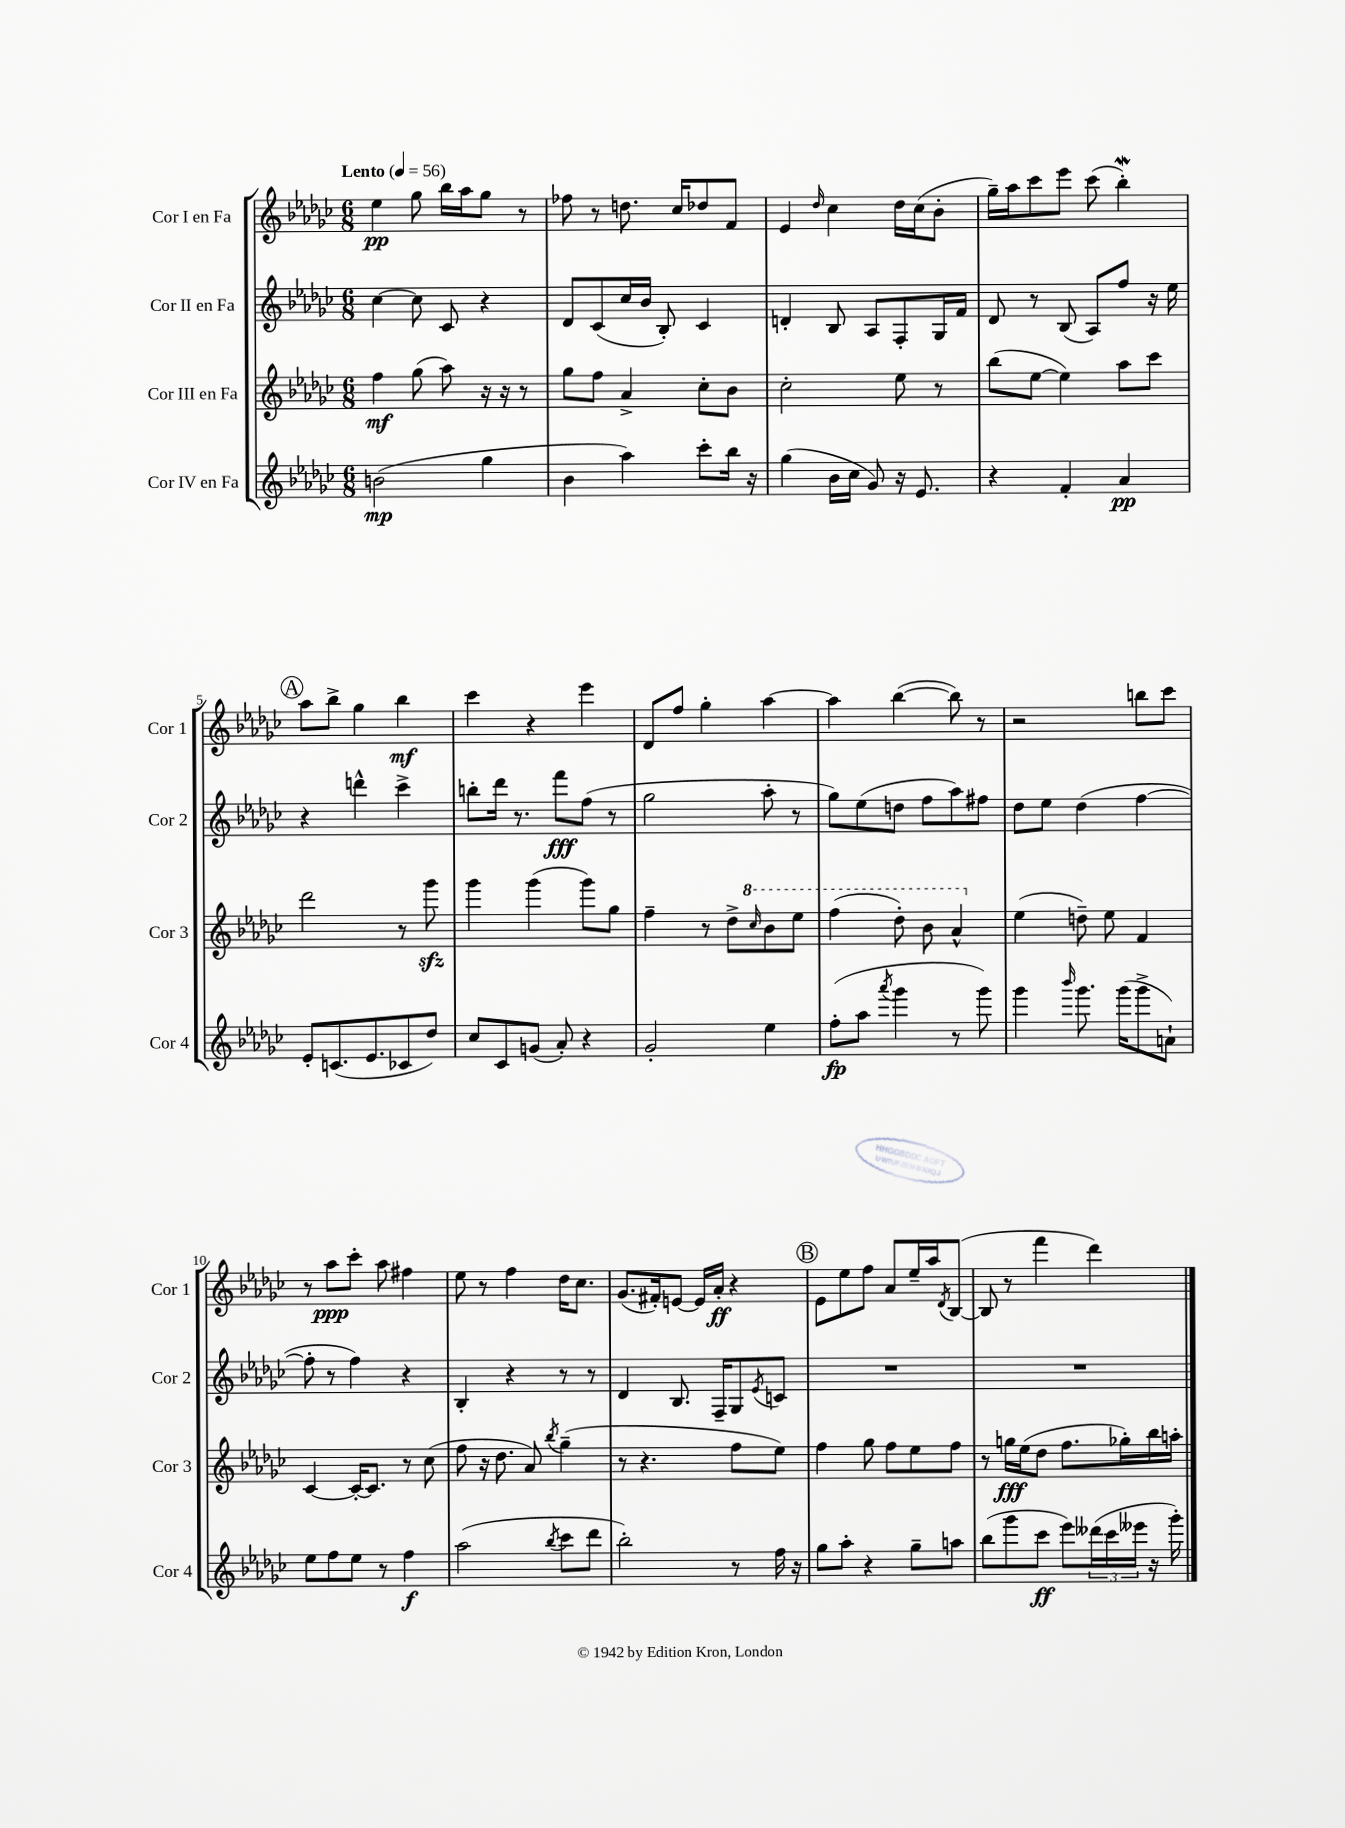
<<
\new StaffGroup <<
\new Staff = "s0" \with { instrumentName = "Cor I en Fa" shortInstrumentName = "Cor 1" } {
    \clef treble \key ges \major \numericTimeSignature \time 6/8 \tempo "Lento" 4 = 56
    ees''4\pp ges''8 bes''16 aes''16 ges''8 r8 |
    fes''8 r8 d''8. ces''16 des''8 f'8 |
    ees'4 \grace { des''16 } ces''4 des''16 ces''16( bes'8-. |
    ges''16--) aes''16 ces'''8 ees'''8 ces'''8( bes''4-.\mordent) |
    \mark \markup { \circle "A" } aes''8 bes''8-> ges''4 bes''4\mf |
    ces'''4 r4 ees'''4 |
    des'8 f''8 ges''4-. aes''4~ |
    aes''4 bes''4~( bes''8) r8 |
    r2 b''8 ces'''8 |
    r8 aes''8\ppp ces'''8-. aes''8 fis''4 |
    ees''8 r8 f''4 des''16 ces''8. |
    ges'8.( fis'16-.) e'8~ e'16 aes'16-.\ff r4 |
    \mark \markup { \circle "B" } ees'8 ees''8 f''8 aes'8 ees''16-- aes''16 \acciaccatura { des'8 } bes8~( |
    bes8 r8 f'''4 des'''4) \bar "|." |
}
\new Staff = "s1" \with { instrumentName = "Cor II en Fa" shortInstrumentName = "Cor 2" } {
    \clef treble \key ges \major \numericTimeSignature \time 6/8
    ces''4~ ces''8 ces'8 r4 |
    des'8 ces'8( ces''16 bes'16 bes8-.) ces'4 |
    d'4-. bes8 aes8 f8-. ges16 f'16 |
    des'8 r8 bes8( aes8) f''8 r16 ees''16 |
    \mark \markup { \circle "A" } r4 d'''4-^ ces'''4-> |
    b''8-. des'''16 r8. f'''8\fff f''8( r8 |
    ges''2 aes''8-. r8 |
    ges''8) ees''8( d''8 f''8 aes''8) fis''8 |
    des''8 ees''8 des''4( f''4~ |
    f''8-. r8 f''4) r4 |
    bes4-. r4 r8 r8 |
    des'4 bes8. f16-- ges8 \acciaccatura { ees'8 } c'8 |
    \mark \markup { \circle "B" } R2. |
    R2. \bar "|." |
}
\new Staff = "s2" \with { instrumentName = "Cor III en Fa" shortInstrumentName = "Cor 3" } {
    \clef treble \key ges \major \numericTimeSignature \time 6/8
    f''4\mf ges''8( aes''8) r16 r16 r8 |
    ges''8 f''8 aes'4-> ces''8-. bes'8 |
    ces''2-. ees''8 r8 |
    bes''8( ees''8~ ees''4) aes''8 ces'''8 |
    \mark \markup { \circle "A" } des'''2 r8 ges'''8\sfz |
    ges'''4 ges'''4( ges'''8) ges''8 |
    f''4-- r8 des''8-> \ottava #1 \grace { ces'''16 } bes''8 ees'''8 |
    f'''4( des'''8-.) bes''8 aes''4-^ \ottava #0 |
    ees''4( d''8--) ees''8 f'4 |
    ces'4~ ces'16~-. ces'8. r8 ces''8( |
    f''8 r16 des''8. aes'8) \acciaccatura { bes''8 } ges''4--( |
    r8 r4. f''8 ees''8) |
    \mark \markup { \circle "B" } f''4 ges''8 f''8 ees''8 f''8 |
    r8 g''16\fff ees''16( des''8 f''8. ges''16-.) bes''16 a''16-. \bar "|." |
}
\new Staff = "s3" \with { instrumentName = "Cor IV en Fa" shortInstrumentName = "Cor 4" } {
    \clef treble \key ges \major \numericTimeSignature \time 6/8
    b'2\mp( ges''4 |
    bes'4 aes''4) ces'''8-. bes''16 r16 |
    ges''4( bes'16 ces''16 ges'8) r16 ees'8. |
    r4 f'4-. aes'4\pp |
    \mark \markup { \circle "A" } ees'8-. c'8.( ees'8. ces'8 des''8) |
    ces''8 ces'8 g'8( aes'8-.) r4 |
    ges'2-. ees''4 |
    f''8-.\fp( aes''8 \acciaccatura { aes'''8 } ges'''4 r8 ges'''8) |
    ges'''4 \grace { bes'''16 } ges'''8. ges'''16( ges'''8-> a'8-!) |
    ees''8 f''8 ees''8 r8 f''4\f |
    aes''2( \acciaccatura { bes''8 } ces'''8 des'''8 |
    bes''2-.) r8 f''16 r16 |
    \mark \markup { \circle "B" } ges''8 aes''8-. r4 ges''8-- a''8 |
    bes''8( ges'''8 ces'''8\ff ees'''8) \tuplet 3/2 { deses'''16( ces'''16 eeses'''16 } r16 ges'''16-.) \bar "|." |
}
>>
>>
